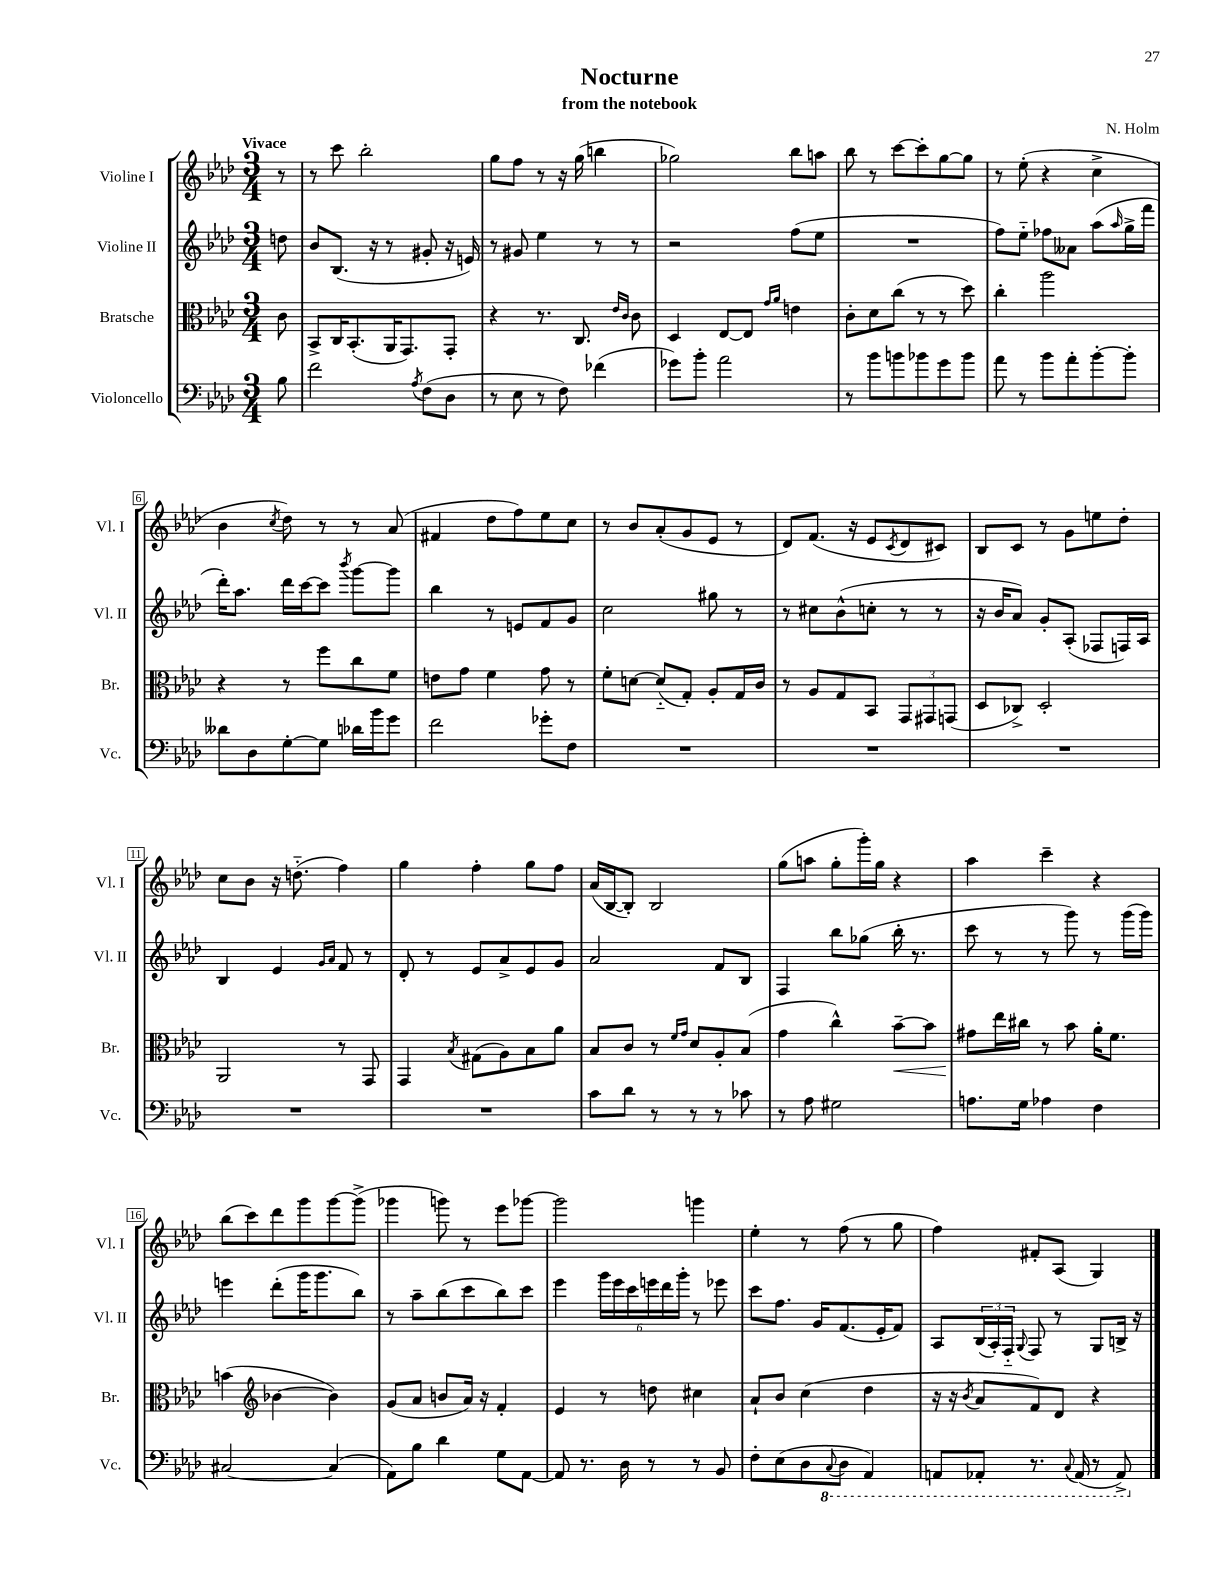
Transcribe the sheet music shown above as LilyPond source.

\header { title = "Nocturne" composer = "N. Holm" subtitle = "from the notebook" }
<<
\new StaffGroup <<
\new Staff = "s0" \with { instrumentName = "Violine I" shortInstrumentName = "Vl. I" } {
    \clef treble \key aes \major \numericTimeSignature \time 3/4 \partial 8 \tempo "Vivace"
    r8 |
    r8 c'''8 bes''2-. |
    g''8 f''8 r8 r16 g''16( b''4 |
    ges''2) bes''8 a''8 |
    bes''8 r8 c'''8~ c'''8-. g''8~ g''8 |
    r8 ees''8-.( r4 c''4-> |
    bes'4 \acciaccatura { c''8 } des''8) r8 r8 aes'8( |
    fis'4 des''8 f''8) ees''8 c''8 |
    r8 bes'8 aes'8-.( g'8 ees'8 r8 |
    des'8) f'8.( r16 ees'8 \acciaccatura { c'8 } des'8 cis'8) |
    bes8 c'8 r8 g'8 e''8 des''8-. |
    c''8 bes'8 r16 d''8.-_( f''4) |
    g''4 f''4-. g''8 f''8 |
    aes'16( bes16~ bes8-.) bes2 |
    g''8( a''8 g''8-. g'''16-.) g''16 r4 |
    aes''4 c'''4-- r4 |
    bes''8( c'''8) des'''8 g'''8 g'''8~ g'''8->( |
    ges'''4 g'''8) r8 ees'''8 ges'''8~ |
    ges'''2 g'''4 |
    ees''4-. r8 f''8( r8 g''8 |
    f''4) fis'8-. aes8( g4) \bar "|." |
}
\new Staff = "s1" \with { instrumentName = "Violine II" shortInstrumentName = "Vl. II" } {
    \clef treble \key aes \major \numericTimeSignature \time 3/4 \partial 8
    d''8 |
    bes'8 bes8.( r16 r8 gis'8-. r16 e'16) |
    r8 gis'8 ees''4 r8 r8 |
    r2 f''8( ees''8 |
    R2. |
    f''8) ees''8-_ fes''8 aeses'8 aes''8( \grace { aes''16 } g''16-> f'''16 |
    des'''16-.) aes''8. des'''16 c'''16~ c'''8 \acciaccatura { bes'''8 } g'''8~ g'''8 |
    bes''4 r8 e'8 f'8 g'8 |
    c''2 gis''8 r8 |
    r8 cis''8 bes'8-^( c''8-. r8 r8 |
    r16 bes'16 aes'8) g'8-. aes8-.( fes8 f16) aes16 |
    bes4 ees'4 \grace { g'16 aes'16 } f'8 r8 |
    des'8-. r8 ees'8 aes'8-> ees'8 g'8 |
    aes'2 f'8 bes8 |
    f4 bes''8 ges''8( bes''16-. r8. |
    c'''8 r8 r8 g'''8) r8 g'''16( g'''16) |
    e'''4 des'''8-.( g'''16 g'''8. bes''8) |
    r8 aes''8-- bes''8( c'''8 bes''8) c'''8 |
    ees'''4 \tuplet 6/4 { g'''16 ees'''16 c'''16 e'''16 des'''16 g'''16-. } r8 ees'''8 |
    c'''8 f''8. g'16 f'8.( ees'16-. f'8) |
    aes8 \tuplet 3/2 { bes16( aes16-.) f16-_ } \appoggiatura { g8 } f8 r8 g8 b16-> r16 \bar "|." |
}
\new Staff = "s2" \with { instrumentName = "Bratsche" shortInstrumentName = "Br." } {
    \clef alto \key aes \major \numericTimeSignature \time 3/4 \partial 8
    c'8 |
    bes,8-> c16 bes,8.-.( aes,16 g,8.) g,8-. |
    r4 r8. c8. \grace { ees'16 c'16 } c'8 |
    des4 ees8~ ees8 \grace { g'16 aes'16 } e'4 |
    c'8-. des'8 c''8( r8 r8 des''8) |
    c''4-. aes''2 |
    r4 r8 f''8 c''8 f'8 |
    e'8 g'8 f'4 g'8 r8 |
    f'8-. d'8~ d'8-_( g8-.) aes8-. g16 c'16 |
    r8 aes8 g8 bes,8 \tuplet 3/2 { g,8 gis,8 g,8( } |
    des8 ces8->) des2-. |
    aes,2 r8 g,8 |
    g,4 \acciaccatura { bes8 } gis8( aes8) bes8 aes'8 |
    bes8 c'8 r8 \grace { f'16 g'16 } des'8 aes8-. bes8( |
    g'4 c''4-^) bes'8~--\< bes'8 |
    gis'8\! ees''16 cis''16 r8 bes'8 aes'16-. f'8. |
    b'4( \clef treble bes'4~ bes'4) |
    g'8( aes'8 b'8 aes'16) r16 f'4-. |
    ees'4 r8 d''8 cis''4 |
    aes'8-! bes'8 c''4( des''4 |
    r16 r16 \acciaccatura { bes'8 } aes'8 f'8) des'8 r4 \bar "|." |
}
\new Staff = "s3" \with { instrumentName = "Violoncello" shortInstrumentName = "Vc." } {
    \clef bass \key aes \major \numericTimeSignature \time 3/4 \partial 8
    bes8 |
    f'2 \acciaccatura { aes8 } f8( des8 |
    r8 ees8 r8 f8) fes'4( |
    ges'8) bes'8-. aes'2 |
    r8 bes'8 b'8 bes'8 g'8 bes'8 |
    aes'8 r8 bes'8 aes'8-. bes'8~-. bes'8-. |
    deses'8 des8 g8~-. g8 des'16 bes'16 g'8 |
    f'2 ges'8-. f8 |
    R2. |
    R2. |
    R2. |
    R2. |
    R2. |
    c'8 des'8 r8 r8 r8 ces'8 |
    r8 aes8 gis2 |
    a8. g16 aes4 f4 |
    cis2~ cis4( |
    aes,8) bes8 des'4 g8 aes,8~ |
    aes,8 r8. des16 r8 r8 bes,8 |
    f8-. ees8( des8 \ottava #-1 \appoggiatura { c,8 } des,8 aes,,4) |
    a,,8 aes,,8-. r8. \appoggiatura { c,8 } aes,,16( r8 aes,,8->) \ottava #0 \bar "|." |
}
>>
>>
\layout { \context { \Score \override BarNumber.stencil = #(make-stencil-boxer 0.1 0.3 ly:text-interface::print) } }
